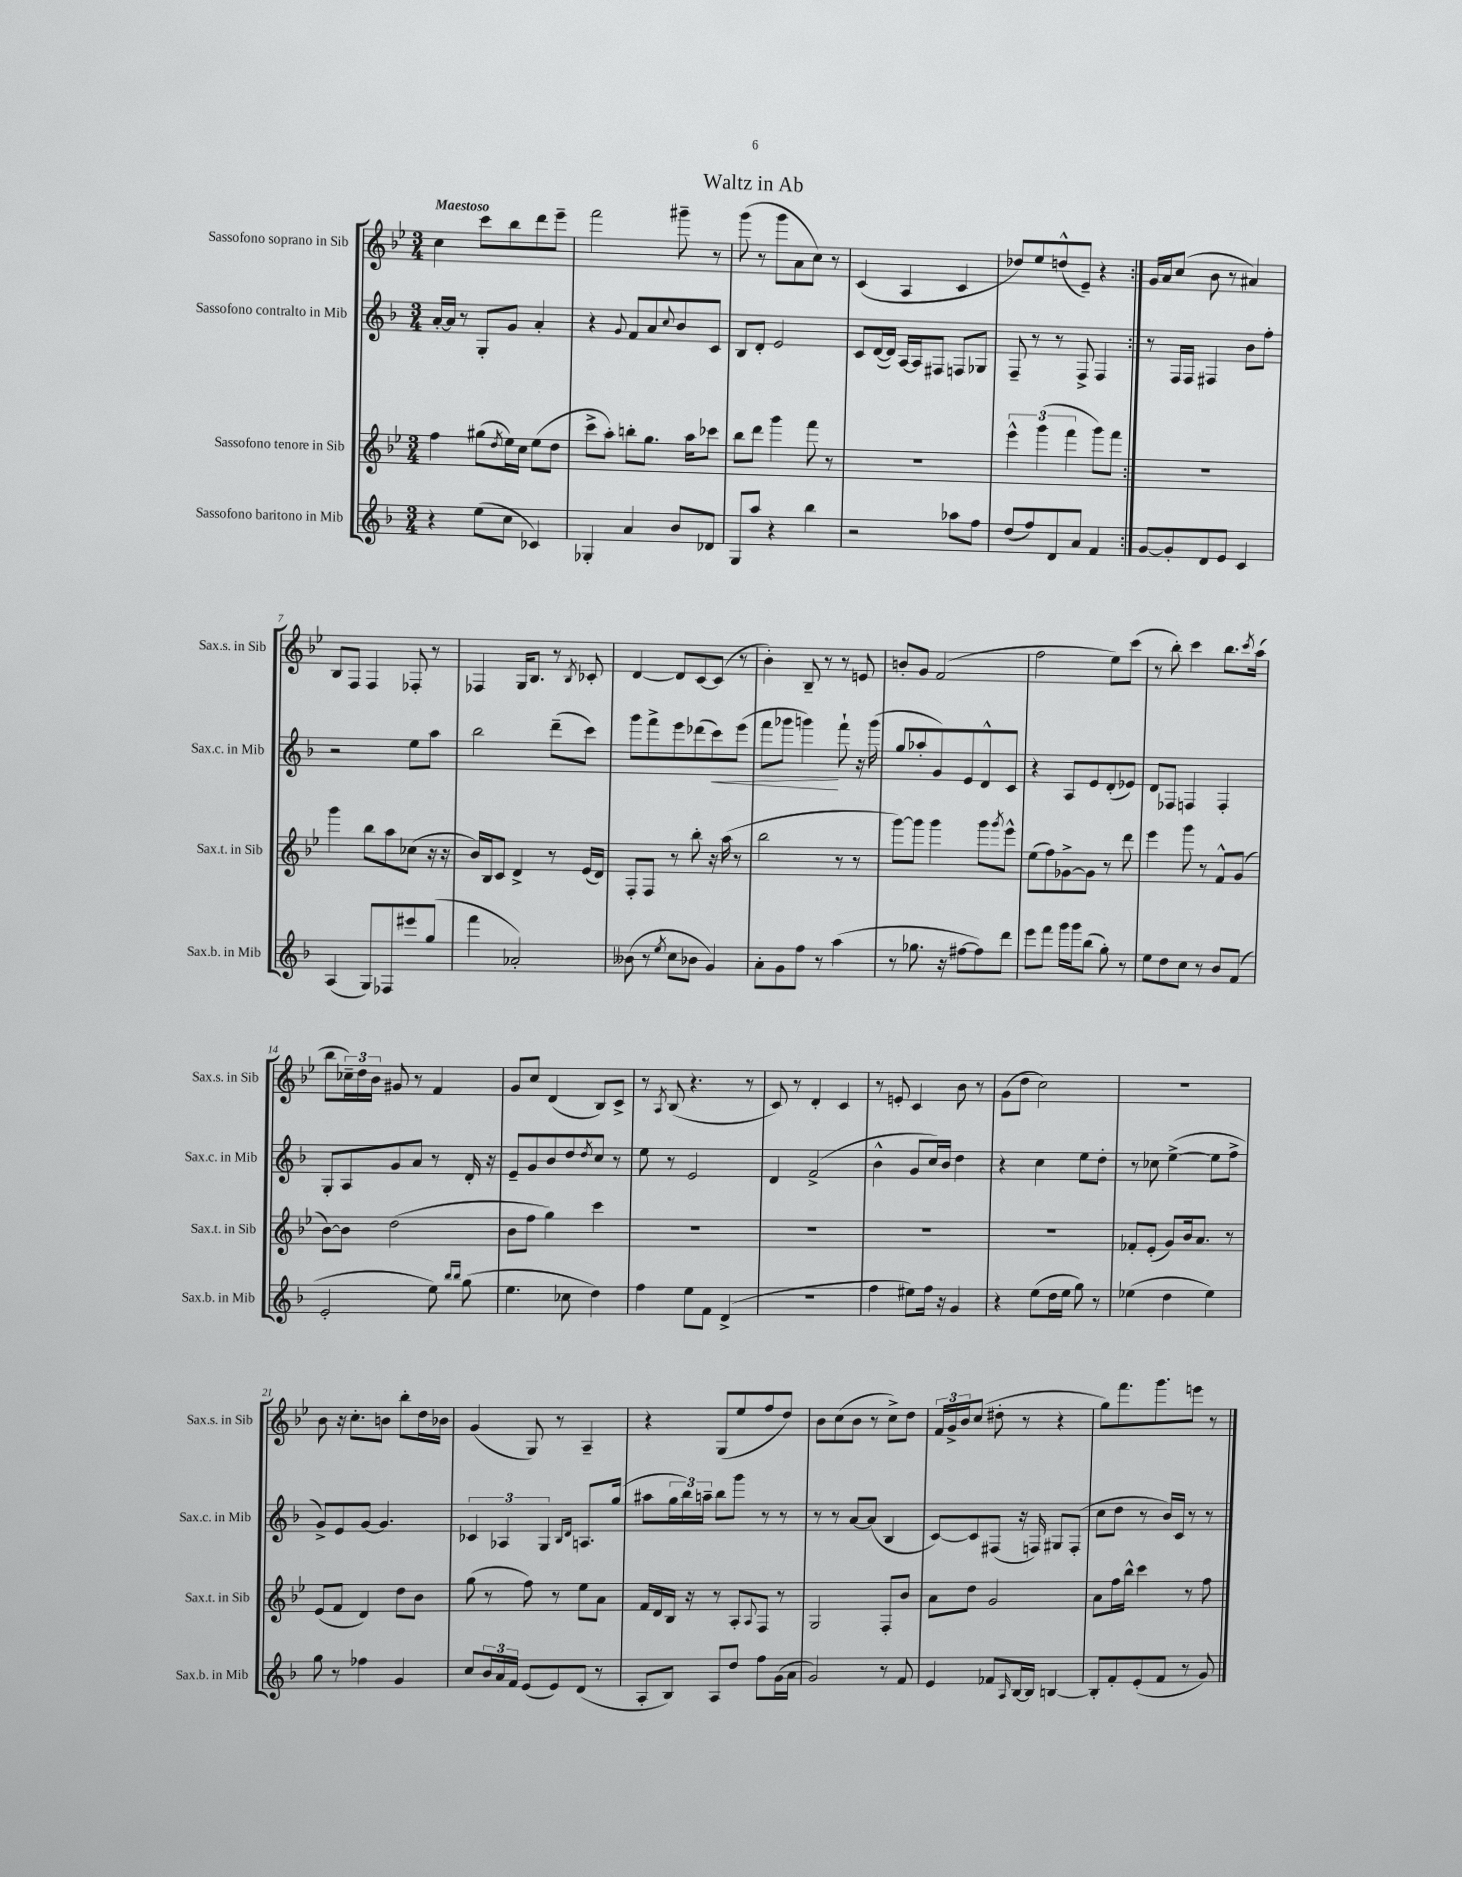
\header { title = "Waltz in Ab" }
<<
\new StaffGroup <<
\new Staff = "s0" \with { instrumentName = "Sassofono soprano in Sib" shortInstrumentName = "Sax.s. in Sib" } {
    \clef treble \key bes \major \numericTimeSignature \time 3/4 \tempo "Maestoso"
    \repeat volta 2 { c''4 c'''8 bes''8 d'''8 ees'''8-- |
    f'''2 gis'''8-- r8 |
    g'''8( r8 g'''8 a'8 c''8) r8 |
    c'4( a4 c'4 |
    des''8) ees''8 d''8-^( ees'8--) r4 | }
    g'16 a'16 c''8( bes'8 r8 ais'4) |
    bes8 f8 f4 fes8-. r8 |
    fes4 g16 bes8. r8 \acciaccatura { bes8 } ces'8-. |
    d'4~ d'8 c'8~ c'8( r8 |
    bes'4-.) bes8-- r8 r8 e'8 |
    b'8-. g'8 f'2( |
    f''2 ees''8) c'''8( |
    r8 bes''8-.) c'''4 bes''8. \acciaccatura { c'''8 } a''16( |
    bes''8 \tuplet 3/2 { ces''16--) d''16 bes'16 } gis'8 r8 f'4 |
    g'8 c''8 d'4( bes8) c'8-> |
    r8 \acciaccatura { a8 } bes8( r4. r8 |
    c'8) r8 d'4-. c'4 |
    r8 e'8-. c'4 bes'8 r8 |
    g'8( d''8 c''2) |
    R2. |
    bes'8 r16 c''8.-. b'8 bes''8-. d''16 bes'16 |
    g'4( g8) r8 a4-- |
    r4 g8( ees''8 f''8 d''8) |
    bes'8 c''8( bes'8 r8 c''8->) d''8 |
    \tuplet 3/2 { f'16 g'16-> bes'16 } c''8( dis''8-. r8 r4 |
    g''8) f'''8. g'''8. e'''8 r8 \bar "|." |
}
\new Staff = "s1" \with { instrumentName = "Sassofono contralto in Mib" shortInstrumentName = "Sax.c. in Mib" } {
    \clef treble \key f \major \numericTimeSignature \time 3/4
    \repeat volta 2 { a'16~-. a'16 r8 g8-. g'8 a'4-. |
    r4 \appoggiatura { g'8 } f'8 a'8 \appoggiatura { c''8 } bes'8 c'8 |
    bes8 d'8-. e'2 |
    c'8 d'16~( d'16) a16~ a16 fis8 f8 ges8 |
    f8-- r8 r8 f8-> f4 | }
    r8 f16 f16 fis4 bes'8 f''8-. |
    r2 e''8 a''8 |
    bes''2 d'''8--( c'''8) |
    g'''8 f'''8-> e'''8 des'''8( c'''8\<) e'''8( |
    f'''8 ges'''8 g'''4\!) f'''8-! r16 g'''16( |
    g''8 aes''8-. g'8) e'8 d'8-^ c'8 |
    r4 a8 e'8 d'8-.( ees'8) |
    d'8 fes8 f4 f4-. |
    g8-. a8 g'8 a'8 r8 d'16-. r16 |
    e'8-- g'8 bes'8 d''8 \acciaccatura { d''8 } c''8 r8 |
    e''8 r8 e'2 |
    d'4 f'2->( |
    bes'4-^ g'8 c''16) bes'16 d''4 |
    r4 c''4 e''8 d''8-. |
    r8 ces''8 e''4~->( e''8 f''8-> |
    g'8->) e'8 g'8~ g'4. |
    \tuplet 3/2 { ces'4 aes4 g4 } \grace { bes16 d'16 } a8. g''16( |
    ais''8 \tuplet 3/2 { g''16 bes''16) a''16-- } bes''8 g'''8 r8 r8 |
    r8 r8 a'8~ a'8( bes4 |
    c'8~) c'8 fis8( r16 f16) gis8 f8-.( |
    c''8 d''8 r8 bes'16) c'16 r8 r8 \bar "|." |
}
\new Staff = "s2" \with { instrumentName = "Sassofono tenore in Sib" shortInstrumentName = "Sax.t. in Sib" } {
    \clef treble \key bes \major \numericTimeSignature \time 3/4
    \repeat volta 2 { f''4 gis''8( \acciaccatura { d''8 } ees''16) c''16 ees''8( d''8 |
    c'''8-> a''8-.) b''8-. g''8. a''16 ces'''8 |
    bes''8 d'''8 g'''4 f'''8 r8 |
    R2. |
    \tuplet 3/2 { ees'''4-^ g'''4( f'''4 } g'''8) f'''8 | }
    R2. |
    g'''4 bes''8 a''8 ces''8( r16 r16 |
    bes'16) bes16 c'8 d'4-> r8 ees'16( d'16) |
    f8-. f8 r8 bes''8-. r16 a''16( r8 |
    bes''2 r8 r8 |
    g'''8~) g'''8 g'''4 g'''8 \acciaccatura { g'''8 } ees'''8-^ |
    ees''8( f''8) ges'8~-> ges'8 r8 d'''8 |
    ees'''4 g'''8 r8 f'8-^ g'8( |
    bes'8~) bes'8 d''2( |
    bes'8 f''8 g''4) c'''4 |
    R2. |
    R2. |
    R2. |
    R2. |
    fes'8-. ees'8-.( g'8) bes'16 a'8. r8 |
    ees'8( f'8 d'4) d''8 bes'8 |
    g''8( r8 f''8) r8 ees''8 a'8 |
    f'16 d'16 bes16 r16 r8 a8-. \appoggiatura { a8 } f8 r8 |
    g2 f8-. bes'8 |
    a'8 d''8 g'2 |
    a'8 f''16 bes''16-^ c'''4 r8 f''8 \bar "|." |
}
\new Staff = "s3" \with { instrumentName = "Sassofono baritono in Mib" shortInstrumentName = "Sax.b. in Mib" } {
    \clef treble \key f \major \numericTimeSignature \time 3/4
    \repeat volta 2 { r4 e''8( c''8 ces'4) |
    ges4-. a'4 bes'8 des'8 |
    g8 a''8 r4 bes''4 |
    r2 aes''8 f''8 |
    d''8( f''8) d'8 a'8 f'4 | }
    g'8~ g'8-. d'8 e'8 c'4 |
    a4( g8) fes8 eis'''8 g''8( |
    f'''4 aes'2-.) |
    beses'8( r8 \acciaccatura { e''8 } c''8 bes'8 g'4) |
    a'8-. g'8 f''8 r8 a''4( |
    r8 ges''8. r16 fis''8~ fis''8) d'''8 |
    e'''8 f'''8 g'''16 g'''16 bes''8( g''8-.) r8 |
    e''8 d''8 c''8 r8 bes'8 f'8( |
    e'2-. e''8) \grace { bes''16 bes''16 } g''8( |
    e''4. ces''8 d''4) |
    f''4 e''8 f'8 d'4->( |
    R2. |
    f''4 eis''8) f''16 r16 g'4 |
    r4 e''8( d''16 e''16 g''8) r8 |
    ees''4( d''4 ees''4) |
    g''8 r8 fes''4 g'4 |
    c''8 \tuplet 3/2 { bes'16 a'16 f'16 } e'8( e'8) d'8( r8 |
    a8-. bes8) a8 d''8 f''8 g'16( a'16 |
    g'2) r8 f'8 |
    e'4 fes'8 \grace { a16 } bes16~ bes16 b4~ |
    b8-. f'8-. e'8-.( f'8 r8 g'8) \bar "|." |
}
>>
>>
